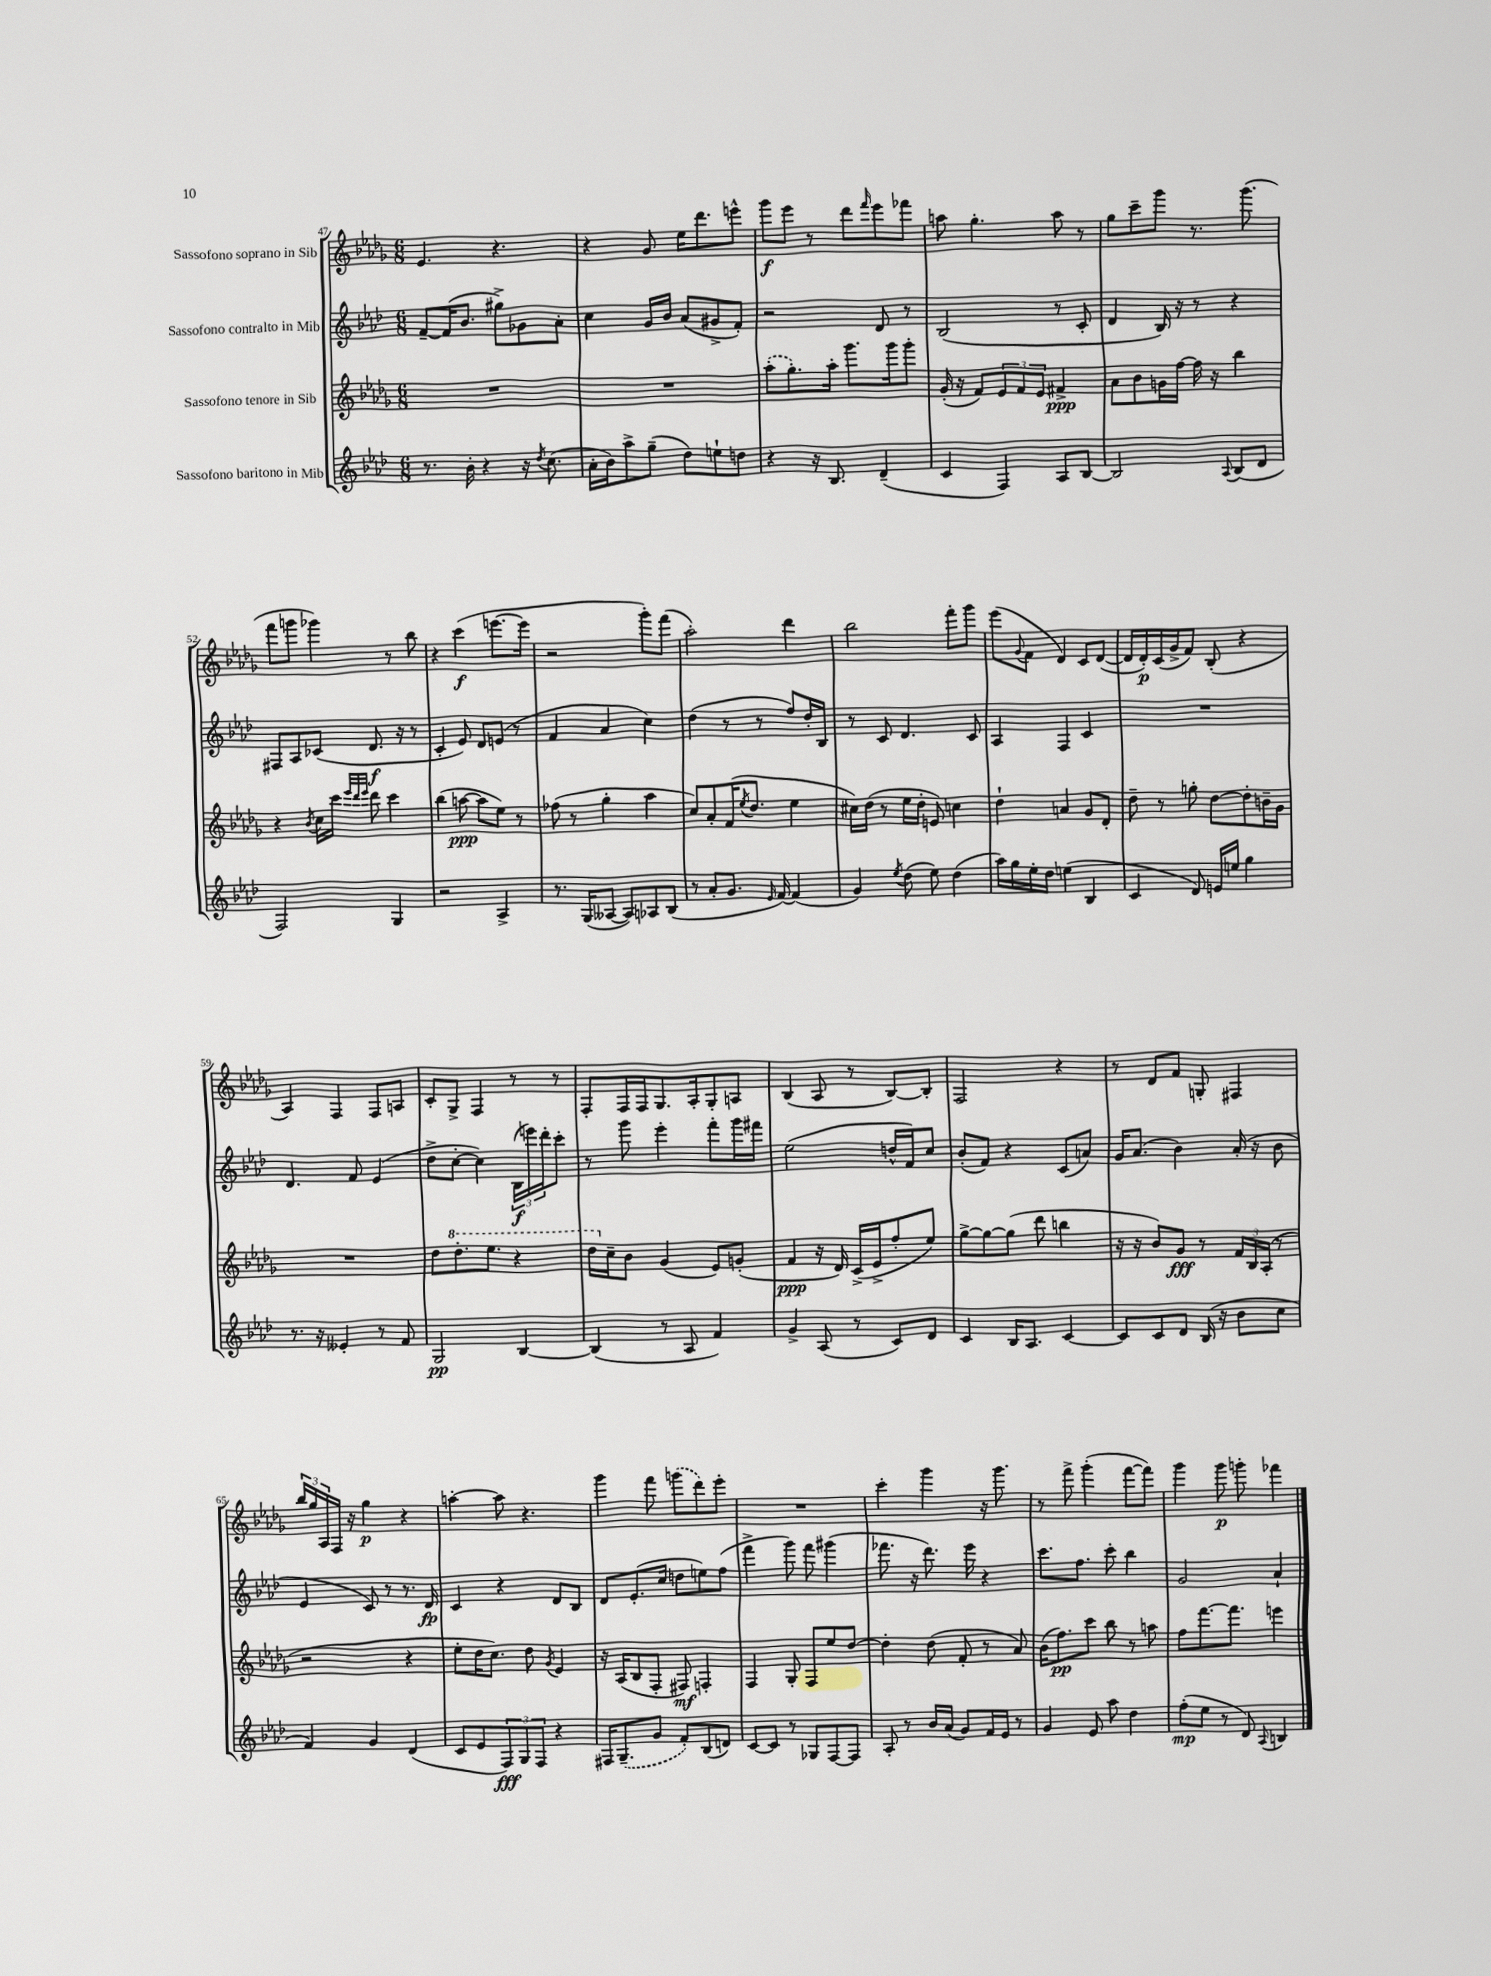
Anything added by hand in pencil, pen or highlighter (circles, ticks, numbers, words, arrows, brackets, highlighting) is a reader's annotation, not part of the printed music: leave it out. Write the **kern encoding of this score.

**kern	**kern	**kern	**kern
*staff4	*staff3	*staff2	*staff1
*clefG2	*clefG2	*clefG2	*clefG2
*k[b-e-a-d-]	*k[b-e-a-d-g-]	*k[b-e-a-d-]	*k[b-e-a-d-g-]
*M6/8	*M6/8	*M6/8	*M6/8
8.r	2.r	[8f~	4.e-
.	.	(16f]	.
16b-'	.	8.b-	.
4r	.	.	.
.	.	8gg#^)	4.r
16r	.	8g-	.
8qdd-	.	.	.
(8.cc	.	.	.
.	.	8a-'	.
=	=	=	=
16a-'	2.r	4cc	4r
16b-)	.	.	.
8aa-^	.	.	.
(8gg~	.	16g	8g-
.	.	16b-	.
8dd-)	.	(8a-	16ee-
.	.	.	8.ddd-
8ee`	.	8g#^	.
8dd	.	8f')	8eee^^
=	=	=	=
4r	(8aa-'	2r	8ggg-
.	8.gg-')	.	8eee-
16r	.	.	8r
8.B-	16aa-'	.	.
.	8.ggg-	.	8ddd-
.	.	.	16qqfff
(4d-~	.	8d-	8eee-
.	16ggg-	.	.
.	8ggg-'	8r	8fff-
=	=	=	=
4c	(16g-'	(2B-	8aa
.	16r	.	.
.	8f)	.	4.gg-'
4F)	12e-	.	.
.	12f	.	.
.	12e-	.	.
8A-	4f#^	8r	8aa
[8B-	.	8c'	8r
=	=	=	=
2B-]	8a-	4d-	8gg-
.	8b-	.	8ccc~
.	16g	16B-)	8ggg-
.	[16ff	16r	.
.	16ff]	8r	8.r
.	16r	.	.
8qqA-	.	.	.
(8B-	4bb-	4r	.
.	.	.	(8.ggg-
8d-	.	.	.
=	=	=	=
2F)	4r	8F#	8fff
.	.	8A-	8ggg
.	8qb-	.	.
.	16cc	(8c-	4ggg-)
.	16ccc	.	.
.	32qqeee-	.	.
.	32qqddd-	.	.
.	32qqeee-	.	.
.	8ddd-	8.d-	.
4G	4ccc	.	8r
.	.	16r	.
.	.	8r	8bb-
=	=	=	=
2r	(4bb-	4c'	4r
.	[8aa	8e-)	(4ccc
.	8aa]	8d-	.
4A-^	8ee-)	(8e	[8.eee
.	8r	8r	.
.	.	.	16eee]
=	=	=	=
8.r	(8ff-	4f	2r
.	8r	.	.
(16G	.	.	.
[8A--	4gg-'	4a-	.
8A--])	.	.	.
8A-	4aa-	4cc)	8ggg-')
(8B-	.	.	(8fff
=	=	=	=
8r	8cc)	(4dd-	2aa-')
8a-'	8a-'	.	.
8.g	(16f	8r	.
.	8qee-	.	.
.	8.dd-	.	.
.	.	8r	.
16qqe-	.	.	.
[16f)	.	.	.
(4f]	4ee-	8ff)	4ddd-
.	.	16dd-'	.
.	.	16B-	.
=	=	=	=
4g)	16cc#)	8r	2bb-
.	(16dd-	.	.
.	8r	8c	.
8qee-	.	.	.
(8dd-	16ee-	4.d-	.
.	16dd-'	.	.
8ee-)	8e)	.	.
(4dd-	4cc	.	8fff'
.	.	8c	8ggg-
=	=	=	=
16aa-)	4dd-`	4A-	(8eee-
16gg	.	.	.
.	.	.	8qqg-
16ee-'	.	.	8f
16dd-	.	.	.
(4ee	4a	4F	4d-)
4B-	8g-	4c	8c
.	8d-'	.	([8d-
=	=	=	=
4c	8dd-~	2.r	16d-]
.	.	.	16d-')
.	8r	.	(16c
.	.	.	16g-^
8d-)	8gg'	.	8f)
16e	[8dd-	.	(8B-'
16ee	.	.	.
4gg	8dd-']	.	4r
.	16b~	.	.
.	16g-	.	.
=	=	=	=
8.r	2.r	4.d-	4A-)
16r	.	.	.
4e--'	.	.	4F
.	.	8f	.
8r	.	(4e-	8F
8f	.	.	8A
=	=	=	=
2G	8dd-	8dd-^	8c'
.	8.ddd-'	[8cc'	8G-^
.	.	4cc])	4F
.	8.eee-	.	.
[4B-	4r	(24B-	8r
.	.	24eee)	.
.	.	24ddd-'	.
.	.	8ccc'	8r
=	=	=	=
(4B-]	16ddd-	8r	8F'
.	16cc~	.	.
.	8b-	8ggg	16F
.	.	.	16F
8r	(4g-	4eee-'	8.G-
8A-	.	.	.
.	.	.	16A-'
4f)	8e-)	8fff'	8G-'
.	(8g'	16ggg	8A
.	.	16fff#	.
=	=	=	=
4g^	4f	(2ee-	(4B-
(8A-	16r	.	8A-
.	16d-)	.	.
8r	(16c^	.	8r
.	16e-^	.	.
8c)	8ff'	16dd^^	[8B-)
.	.	16f)	.
8d-	8ee-)	8cc	8B-']
=	=	=	=
4c	[8gg-^	(8b-'	2F
.	8gg-_	8f)	.
16B-	(8gg-]	4r	.
8.A-	.	.	.
.	8ddd-	.	.
[4c	4bb	(8c	4r
.	.	8a)	.
=	=	=	=
8c]	16r	16g	8r
.	16r	(8.a-	.
8c	8b-)	.	8d-
8d-	8g-	4b-)	8f
(16B-	8r	.	8G'
16r	.	.	.
8b-	24f	(16a-'	4F#
.	24B-	.	.
.	.	16r	.
.	(24A-'	.	.
8cc	8r	8b-	.
=	=	=	=
4f)	2r	4e-	24bb-
.	.	.	24gg-
.	.	.	24A-
.	.	.	16F
.	.	.	16r
4g	.	8c)	4gg-
.	.	8r	.
(4d-	4r	8.r	4r
.	.	16d-	.
=	=	=	=
8c	8ee-'	4c	[4aa'
8e-	16dd-	.	.
.	8.cc)	.	.
12F)	.	4r	8aa]
12G	.	.	.
.	8dd-	.	4.r
12F	.	.	.
.	8qg-	.	.
4r	4e-	8d-	.
.	.	8B-	.
=	=	=	=
16F#	16r	8d-	4ggg-
(8.G~	(16A-	.	.
.	8B-	(8.e-'	.
8g	8F'	.	8fff
.	.	16cc	.
8f')	8F#)	8dd	(8ggg
(8B-	4F'	8ee)	8ddd-)
8d)	.	(8ff	8eee-'
=	=	=	=
[8c	4F	4fff^	2.r
8c]	.	.	.
8r	8G-'	8ggg)	.
8G-	8F	8fff	.
[8F	8ee-	(4ggg#	.
8F]	[8dd-	.	.
=	=	=	=
8A-'	4dd-']	8.fff-	4ccc'
8r	.	.	.
.	.	16r	.
16b-	(8dd-	8.ddd-)	4ggg-
(16a-	.	.	.
8g)	8f'	.	.
.	.	16eee-	.
16f	8r	4r	16r
16e-	.	.	8.ggg-
8r	8a-)	.	.
=	=	=	=
4g	(16b-	8.ccc	8r
.	8.ff)	.	.
.	.	.	8fff^
.	.	8.ff	.
8e-	8ccc	.	(4ggg-'
8aa-	8bb-	8ccc'	.
4dd-	8r	4bb-	[8fff
.	8aa	.	8fff])
=	=	=	=
(8ff'	8ff	2g	4ggg-
8ee-	[8.fff	.	.
8r	.	.	8ggg-
.	8.fff]	.	.
8d-)	.	.	8ggg'
8qqA-	.	.	.
4B	4eee	4a-`	4fff-
==	==	==	==
*-	*-	*-	*-
